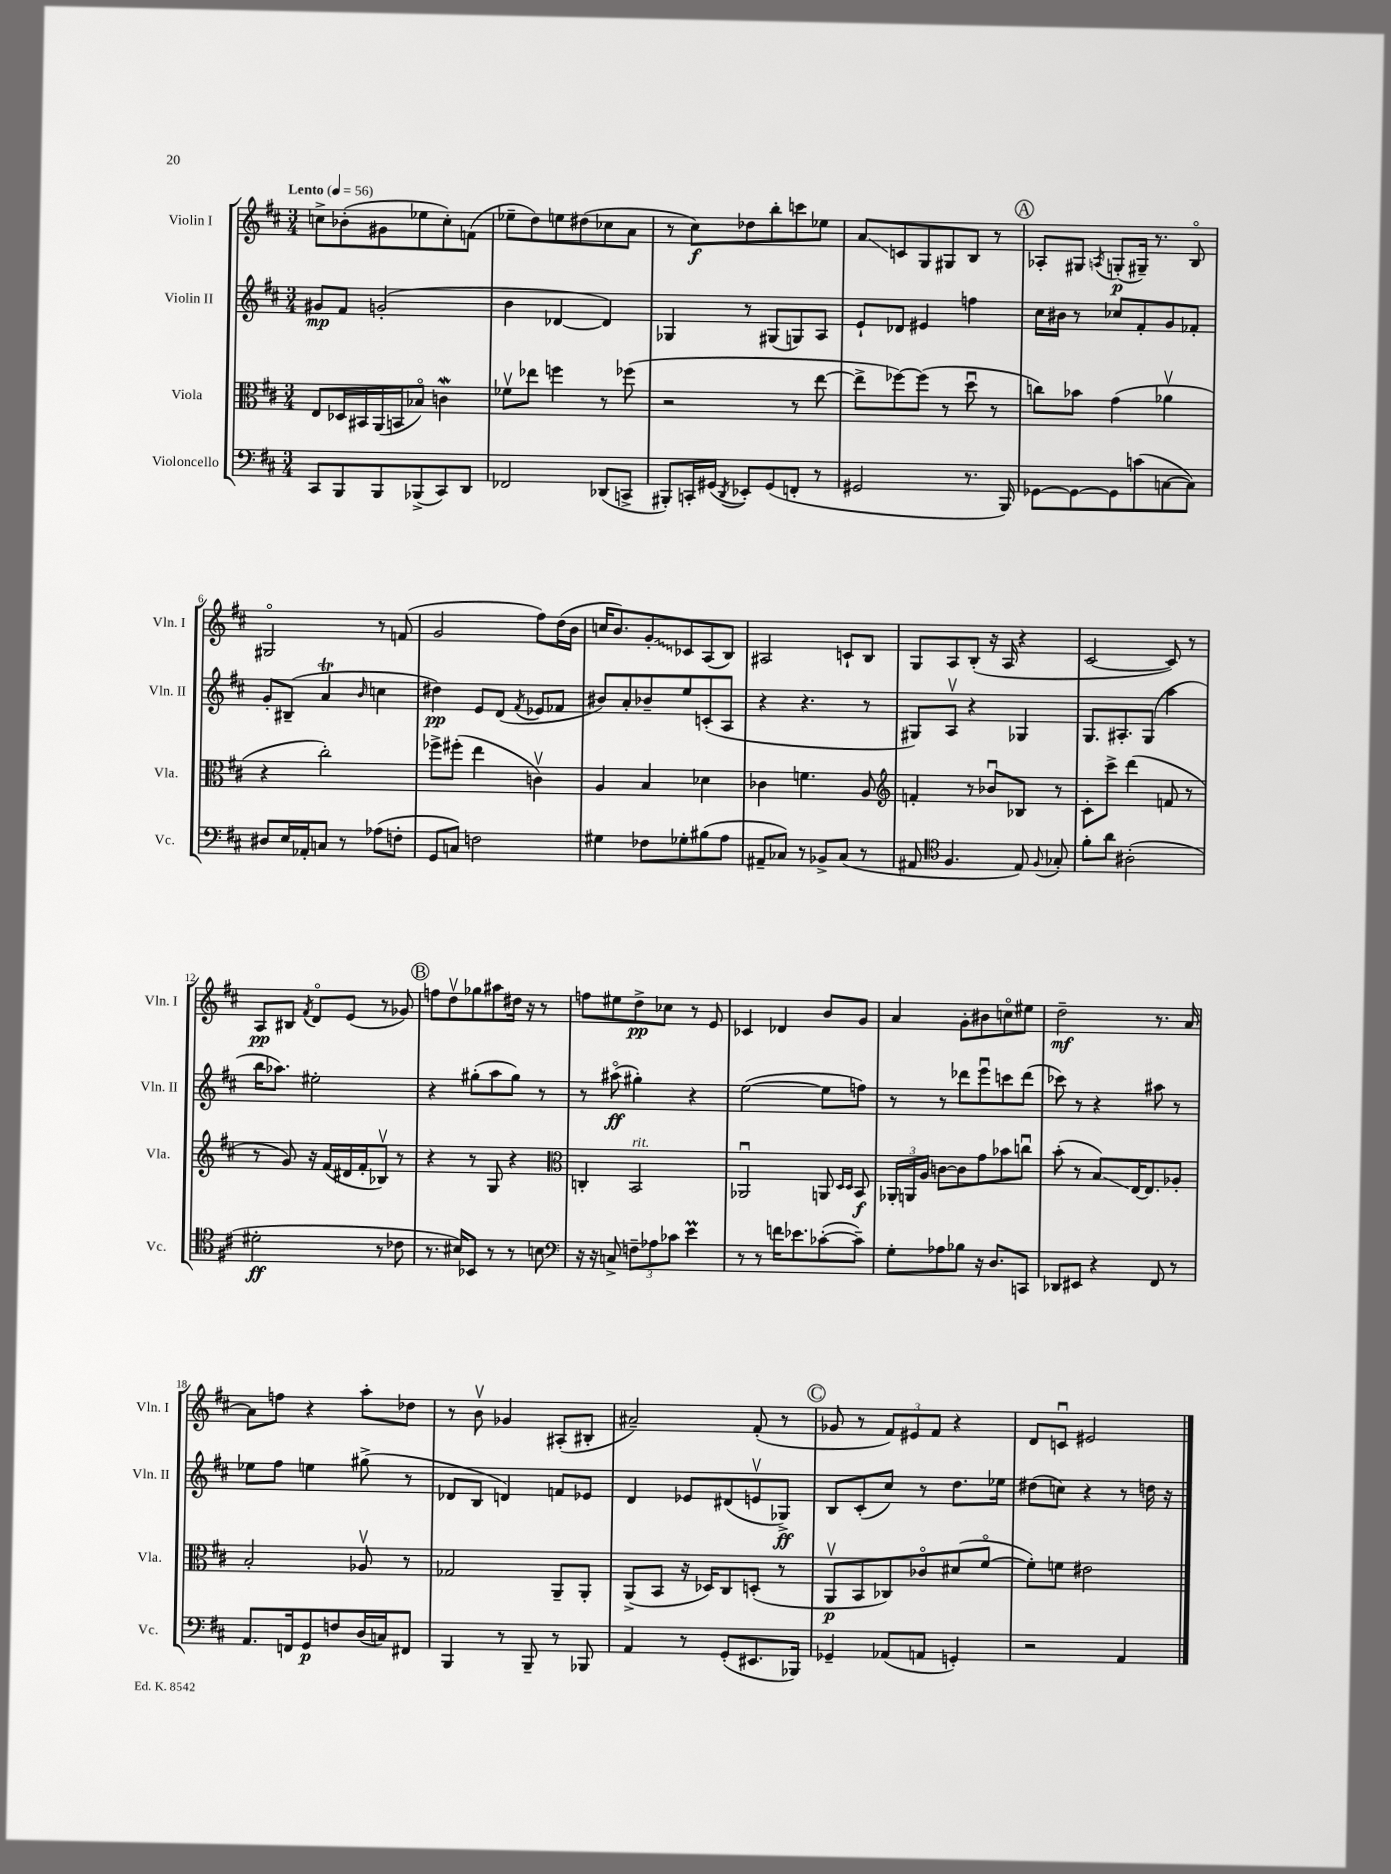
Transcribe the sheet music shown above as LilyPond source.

<<
\new StaffGroup <<
\new Staff = "s0" \with { instrumentName = "Violin I" shortInstrumentName = "Vln. I" } {
    \clef treble \key d \major \numericTimeSignature \time 3/4 \tempo "Lento" 4 = 56
    \autoBeamOff c''8[-> bes'8-.( gis'8 ees''8 c''8-.) f'8]( |
    ees''8[-- d''8) e''8 dis''8( ces''8 a'8] |
    r8 cis''8[\f) des''8 b''8-. c'''8 ees''8] |
    a'8[\glissando c'8 g8 gis8 b8] r8 |
    \mark \markup { \circle "A" } aes8[-. gis8] \acciaccatura { a8 } g8[-.\p( gis16]--) r8. b8\flageolet |
    gis2\flageolet r8 f'8( |
    g'2 fis''8[) d''16( b'16] |
    c''16[ b'8.) \once \override Glissando.style = #'zigzag g'8-.\glissando ces'8 a8( b8]) |
    ais2 c'8[-! b8] |
    g8[ a8 b8]-.( r16 a16 r4 |
    cis'2~ cis'8) r8 |
    a8[\pp bis8] \acciaccatura { fis'8 } d'8[\flageolet e'8]( r8 ges'8) |
    \mark \markup { \circle "B" } f''8[ d''8\upbow ges''8 ais''8 dis''16] r16 r8 |
    f''8[ eis''8 d''8->\pp ces''8] r8 e'8 |
    ces'4 des'4 b'8[ g'8] |
    a'4 g'8[-. bis'8 c''8\flageolet eis''8] |
    d''2--\mf r8. a'16~ |
    a'8[ f''8] r4 a''8[-. des''8] |
    r8 b'8\upbow ges'4 ais8[-.( bis8]-. |
    ais'2--) fis'8-.( r8 |
    \mark \markup { \circle "C" } ges'8 r8 \tuplet 3/2 { fis'8[) eis'8 fis'8] } r4 |
    d'8[ c'8]\downbow eis'2 \bar "|." |
}
\new Staff = "s1" \with { instrumentName = "Violin II" shortInstrumentName = "Vln. II" } {
    \clef treble \key d \major \numericTimeSignature \time 3/4
    \autoBeamOff gis'8[\mp fis'8] g'2-.( |
    b'4 des'4~ des'4) |
    ges4 r8 gis8[( g8) a8] |
    e'8[-! des'8] eis'4 f''4 |
    \mark \markup { \circle "A" } cis''16[ bis'16] r8 ces''8[ fis'8-. g'8 fes'8]-. |
    g'8[-. bis8]--( a'4\trill \grace { b'16 } c''4 |
    dis''4\pp) e'8[ d'8]( \acciaccatura { fis'8 } ees'8[ fes'8] |
    bis'8[) a'8-. bes'8-- e''8 c'8-.( a8] |
    r4 r4. r8 |
    gis8[) a8]\upbow r4 ges4 |
    g8.[ ais8.-. g8]( a''4 |
    b''16[ aes''8.]) eis''2-. |
    \mark \markup { \circle "B" } r4 gis''8[-.( a''8 gis''8]) r8 |
    r8 ais''8\flageolet\ff( gis''4-.) r4 |
    e''2~( e''8[ f''8]) |
    r8 r8 des'''8[ e'''8\downbow c'''8 des'''8]( |
    ces'''8) r8 r4 ais''8 r8 |
    ees''8[ fis''8] e''4 gis''8->( r8 |
    des'8[ b8] d'4) f'8[ ees'8] |
    d'4 ees'8[ dis'8( e'8\upbow ges8]->\ff) |
    \mark \markup { \circle "C" } b8[ cis'8-.( cis''8]) r8 d''8.[ ees''16] |
    dis''8[( c''8]) r4 r8 d''16 r16 \bar "|." |
}
\new Staff = "s2" \with { instrumentName = "Viola" shortInstrumentName = "Vla." } {
    \clef alto \key d \major \numericTimeSignature \time 3/4
    \autoBeamOff e8[ des16 bis,16 a,16( b,16 bes8]\flageolet) c'4\mordent |
    fes'8[\upbow ees''8] f''4 r8 fes''8( |
    r2 r8 e''8~ |
    e''8[-> fes''8~) fes''8]( r8 d''8\downbow r8 |
    \mark \markup { \circle "A" } c''8[) bes'8] g'4( aes'4\upbow |
    r4 cis''2-.) |
    fes''8[-> fis''8]-.( e''4 c'4\upbow) |
    a4 b4 des'4 |
    ces'4 f'4. a8 |
    \clef treble f'4-. r8 bes'8[\downbow bes8] r8 |
    cis'8[-. cis'''8]-> d'''4( f'8 r8 |
    r8 g'8) r16 fis'16[( dis'16 fis'16-. bes8]\upbow) r8 |
    \mark \markup { \circle "B" } r4 r8 g8 r4 |
    \clef alto c4-. b,2^\markup { \italic "rit." } |
    aes,2\downbow a,8 \grace { d16[ d16] } b,8\f |
    \tuplet 3/2 { aes,16[-. a,16 a16] } c'8[~ c'8 g'8 bes'8 c''8]\downbow |
    b'8-.( r8 b8[\glissando) e16~ e8. aes8]-. |
    b2-. aes8\upbow r8 |
    ges2 a,8[-- a,8]-. |
    a,8[->( b,8] r16 des16[) cis8 d8]-.( r8 |
    \mark \markup { \circle "C" } a,8[\upbow\p b,8 ces8) ces'8\flageolet dis'8( fis'8]~\flageolet |
    fis'8[-.) f'8] eis'2 \bar "|." |
}
\new Staff = "s3" \with { instrumentName = "Violoncello" shortInstrumentName = "Vc." } {
    \clef bass \key d \major \numericTimeSignature \time 3/4
    \autoBeamOff cis,8[ b,,8 b,,8 bes,,8->( cis,8) d,8] |
    fes,2 des,8[( c,8]-> |
    bis,,8[-.) c,16-. gis,16]( \acciaccatura { d,8 } ees,8[-.) gis,8( f,8]-. r8 |
    gis,2 r8. b,,16) |
    \mark \markup { \circle "A" } ges,8[~ ges,8~ ges,8 c'8( c8~ c8]) |
    dis8[ e16 aes,16-. c8] r8 aes8[( f8]-. |
    g,8[ c8]) f2 |
    gis4 fes8[ ges8-. bis8( a8] |
    ais,8[-- ces8]) r8 bes,8[-> ces8]( r8 |
    ais,8 \clef tenor fis4. e8) \appoggiatura { fis8 } ges8-. |
    fis'8[-. a'8] ais2-.( |
    dis'2-.\ff r8 ces'8 |
    \mark \markup { \circle "B" } r8. bis16[) bes,8] r8 r8 b8 |
    \clef bass r16 r16 c8-> \tuplet 3/2 { f8[-- aes8 ces'8] } e'4\prall |
    r8 r8 f'16[ ees'8. ces'8~-.( ces'8]--) |
    g8[-. aes8 bes8] r16 d8.[ c,8] |
    des,8[ eis,8] r4 fis,8 r8 |
    a,8.[ f,16 g,8\p f8 d16( c16) fis,8] |
    b,,4 r8 b,,8-- r8 bes,,8 |
    a,4 r8 g,8[-.( eis,8. bes,,16]) |
    \mark \markup { \circle "C" } ges,4-- aes,8[( a,8] g,4-.) |
    r2 a,4 \bar "|." |
}
>>
>>
